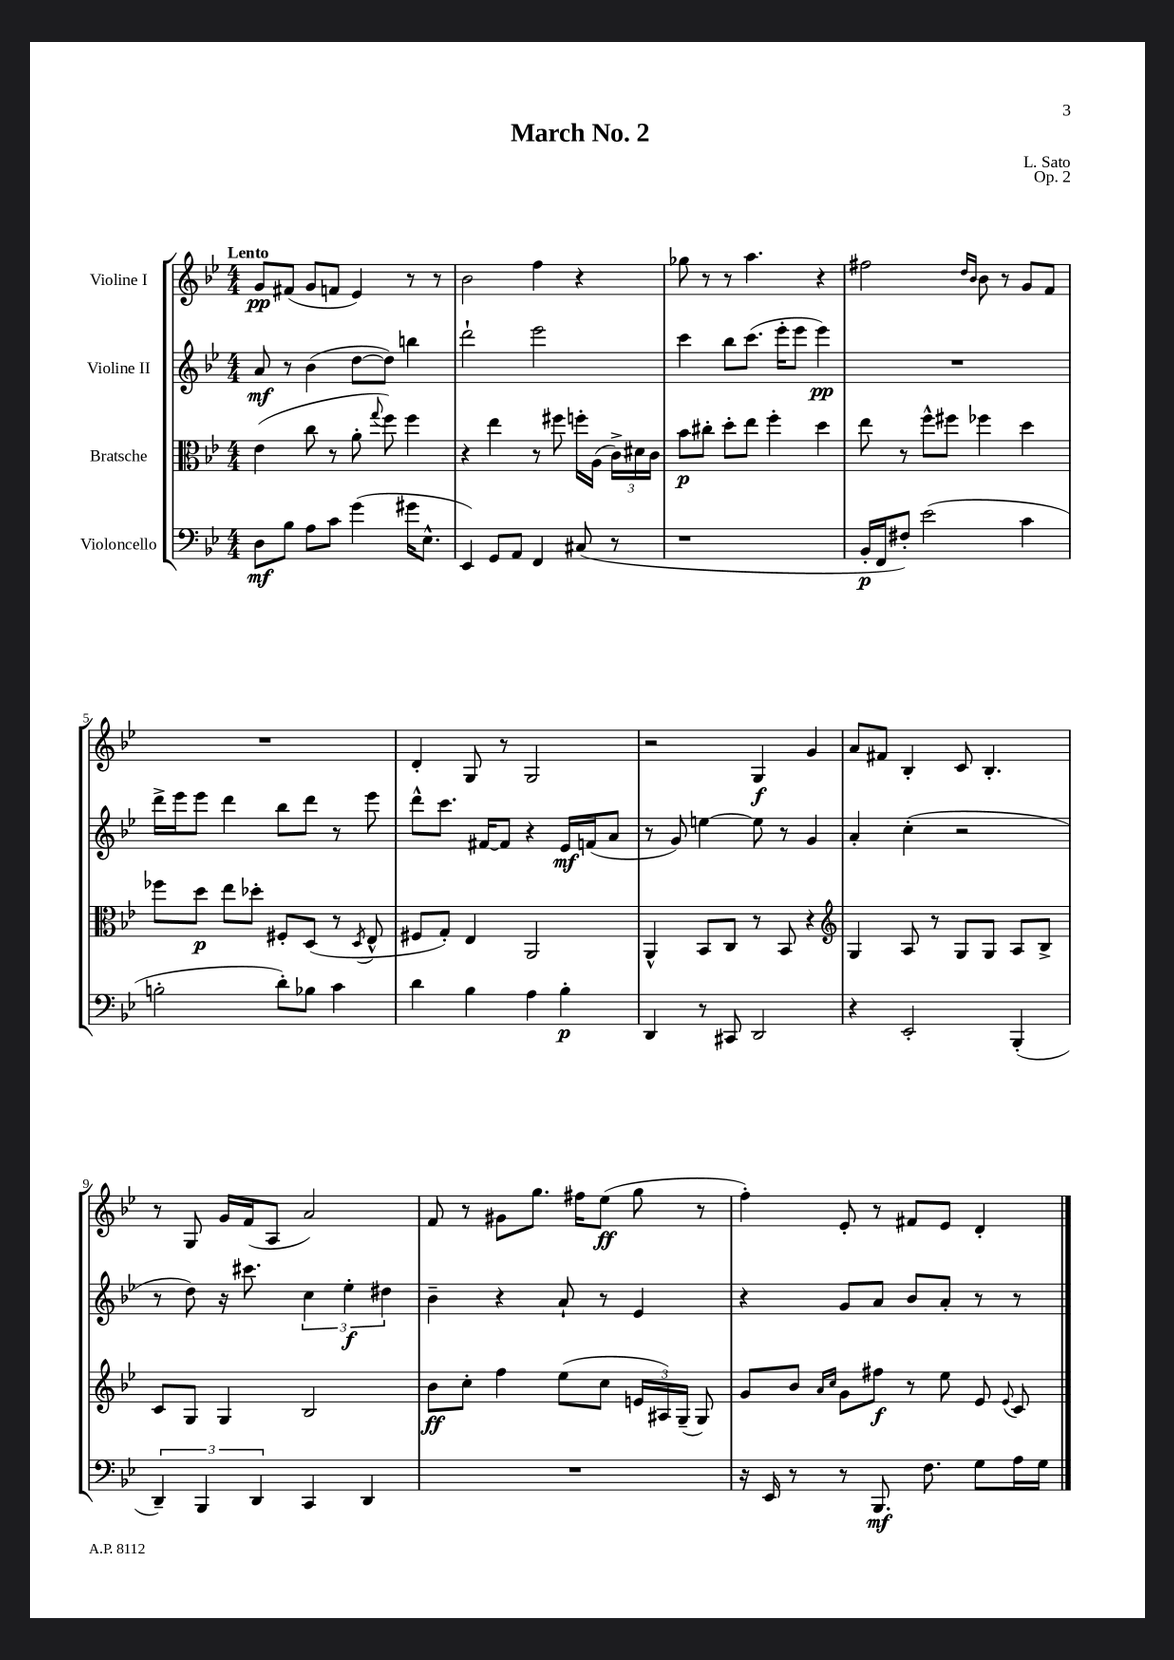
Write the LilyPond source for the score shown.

\header { title = "March No. 2" composer = "L. Sato" opus = "Op. 2" }
<<
\new StaffGroup <<
\new Staff = "s0" \with { instrumentName = "Violine I" } {
    \clef treble \key bes \major \numericTimeSignature \time 4/4 \tempo "Lento"
    \autoBeamOff g'8[\pp fis'8]( g'8[ f'8] ees'4) r8 r8 |
    bes'2 f''4 r4 |
    ges''8 r8 r8 a''4. r4 |
    fis''2 \grace { d''16[ bes'16] } bes'8 r8 g'8[ f'8] |
    R1 |
    d'4-. g8 r8 g2 |
    r2 g4\f g'4 |
    a'8[ fis'8] bes4-. c'8 bes4.-. |
    r8 g8 g'16[ f'16( a8] a'2) |
    f'8 r8 gis'8[ g''8.] fis''16[ ees''8]\ff( g''8 r8 |
    f''4-.) ees'8-. r8 fis'8[ ees'8] d'4-. \bar "|." |
}
\new Staff = "s1" \with { instrumentName = "Violine II" } {
    \clef treble \key bes \major \numericTimeSignature \time 4/4
    \autoBeamOff a'8\mf r8 bes'4( d''8[~ d''8]) b''4 |
    d'''2-! ees'''2 |
    c'''4 bes''8[ c'''8.]( ees'''16[-. ees'''8] ees'''4\pp) |
    R1 |
    d'''16[-> ees'''16 ees'''8] d'''4 bes''8[ d'''8] r8 ees'''8 |
    d'''8[-^ c'''8.] fis'16[~ fis'8] r4 ees'16[\mf f'16( a'8] |
    r8 g'8) e''4~ e''8 r8 g'4 |
    a'4-. c''4-.( r2 |
    r8 d''8) r16 cis'''8. \tuplet 3/2 { c''4 ees''4-.\f dis''4 } |
    bes'4-- r4 a'8-! r8 ees'4 |
    r4 g'8[ a'8] bes'8[ a'8]-. r8 r8 \bar "|." |
}
\new Staff = "s2" \with { instrumentName = "Bratsche" } {
    \clef alto \key bes \major \numericTimeSignature \time 4/4
    \autoBeamOff ees'4( c''8 r8 a'8-. \appoggiatura { g''8 } f''8) f''4 |
    r4 ees''4 r8 fis''8 f''16[-. a16]( \tuplet 3/2 { c'16[->) dis'16 c'16] } |
    bes'8[\p cis''8]-. d''8[-. ees''8] f''4-. d''4 |
    ees''8 r8 f''8[-^ fis''8] fes''4 d''4 |
    fes''8[ d''8]\p ees''8[ des''8]-. fis8[-. d8]( r8 \acciaccatura { d8 } ees8-^ |
    fis8[ g8]-.) ees4 a,2 |
    a,4-^ bes,8[ c8] r8 bes,8 r4 |
    \clef treble g4 a8 r8 g8[ g8] a8[ bes8]-> |
    c'8[ g8] g4 bes2 |
    bes'8[\ff c''8]-. f''4 ees''8[( c''8] \tuplet 3/2 { e'16[ ais16) g16]--( } g8) |
    g'8[ bes'8] \grace { a'16[ c''16] } g'8[ fis''8]\f r8 ees''8 ees'8 \appoggiatura { ees'8 } c'8 \bar "|." |
}
\new Staff = "s3" \with { instrumentName = "Violoncello" } {
    \clef bass \key bes \major \numericTimeSignature \time 4/4
    \autoBeamOff d8[\mf bes8] a8[ c'8] g'4( gis'16[ ees8.]-^ |
    ees,4) g,8[ a,8] f,4 cis8( r8 |
    r1 |
    bes,16[-.\p f,16 fis8]-.) ees'2( c'4 |
    b2-. d'8[-.) bes8] c'4 |
    d'4 bes4 a4 bes4-.\p |
    d,4 r8 cis,8 d,2 |
    r4 ees,2-. bes,,4-.( |
    \tuplet 3/2 { d,4--) bes,,4 d,4 } c,4 d,4 |
    R1 |
    r16 ees,16 r8 r8 bes,,8.\mf f8. g8[ a16 g16] \bar "|." |
}
>>
>>
